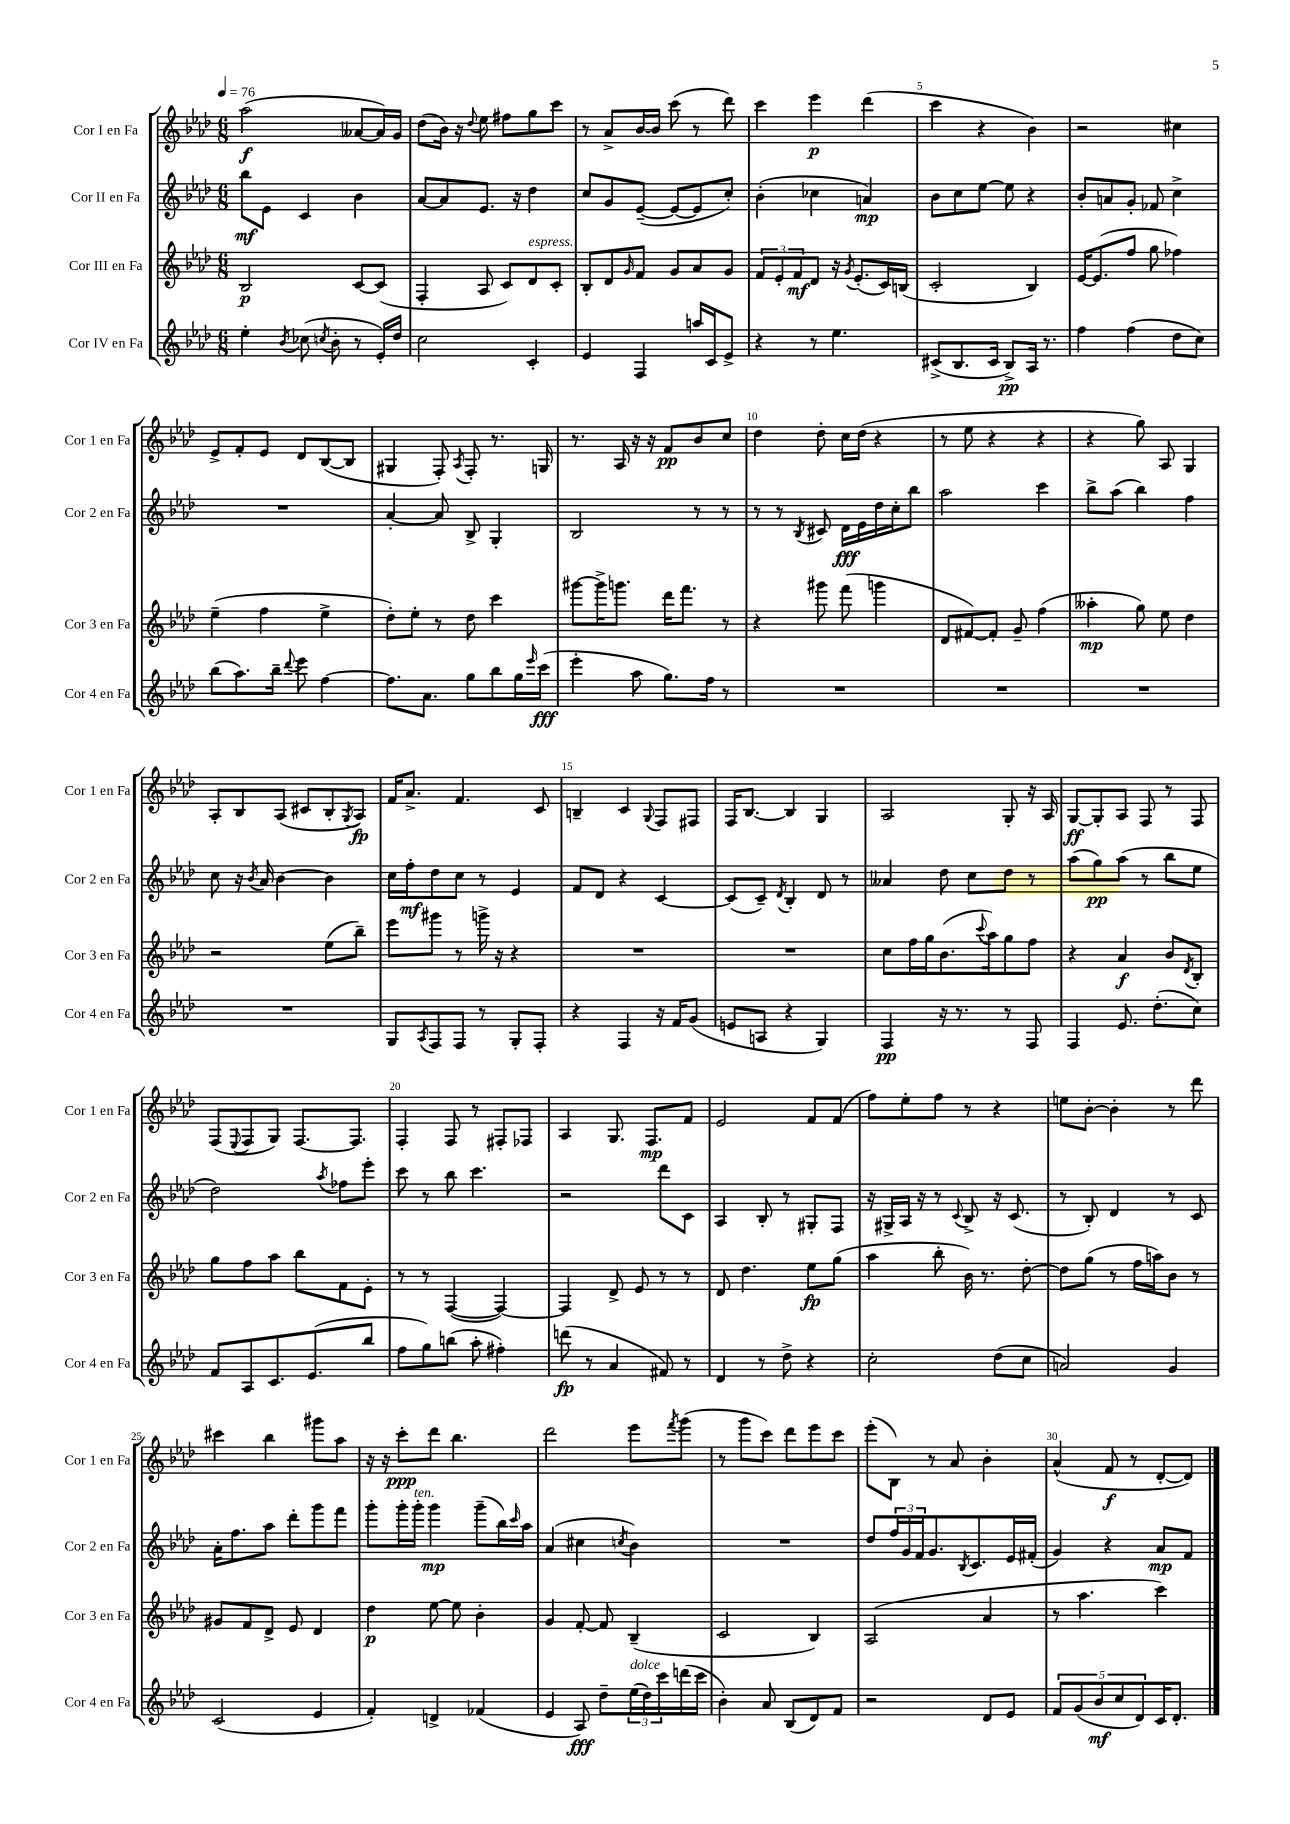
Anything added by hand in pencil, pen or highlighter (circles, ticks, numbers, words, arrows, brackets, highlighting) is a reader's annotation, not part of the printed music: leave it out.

**kern	**kern	**kern	**kern
*staff4	*staff3	*staff2	*staff1
*clefG2	*clefG2	*clefG2	*clefG2
*k[b-e-a-d-]	*k[b-e-a-d-]	*k[b-e-a-d-]	*k[b-e-a-d-]
*M6/8	*M6/8	*M6/8	*M6/8
*MM76	*MM76	*MM76	*MM76
4ee-'\	2B-/	8bb-\L	(2aa-\
.	.	8e-\J	.
8qb-/	.	.	.
(8cc-\	.	4c/	.
8qcc/	.	.	.
8b-'\	.	.	.
8r	[8c/L	4b-\	[8a--/L
16e-'/LL)	(8c/]J	.	16a--/]L)
16dd-/JJ	.	.	16g/JJ
=	=	=	=
2cc\	4F'/	[8a-/L	(8dd-\L
.	.	8a-/]	16b-\Jk)
.	.	.	16r
.	.	.	8qqdd-/
.	8A-/	8.e-/J	8ee-\
.	8c/L)	.	8ff#\L
.	.	16r	.
4c'/	8d-/	4dd-\	8gg\
.	8c'/J	.	8ccc\J
=	=	=	=
4e-/	8B-'/L	8cc/L	8r
.	8d-/	8g/	8a-^/L
.	16qqg/	.	.
4F/	8f/J	([8e-~/J	[16b-/L
.	.	.	16b-/]JJ
.	8g/L	8e-/_L	(8ccc\
16aa/LL	8a-/	8e-/]	8r
16c/J	.	.	.
8e-^/J	8g/J	8cc'/J)	8ddd-\)
=	=	=	=
4r	12f/L	(4b-'\	4ccc\
.	12e-'/	.	.
.	12f/	.	.
8r	8d-/J	4cc-\	4eee-\
4.ee-\	16r	.	.
.	8qg/	.	.
.	(8.e-'/L	.	.
.	.	4a/)	(4ddd-\
.	16c/L)	.	.
.	(16B/JJ	.	.
=	=	=	=
(8c#^/L	2c'/	8b-\L	4ccc\
8.B-/	.	8cc\	.
.	.	[8ee-\J	4r
16c#/Jk	.	.	.
8B-^/L)	.	8ee-\]	.
16A-/Jk	4B-/)	4r	4b-\)
8.r	.	.	.
=	=	=	=
4ff\	[16e-/LK	8b-'/L	2r
.	(8.e-/]	.	.
.	.	8a/	.
(4ff\	8ff/J	8g'/J	.
.	8gg\	8f-/	.
8dd-\L	4ff-\)	4cc^\	4cc#\
8cc\J)	.	.	.
=	=	=	=
(8bb-\L	(4ee-~\	2.r	8e-^/L
8.aa-\)	.	.	8f'/
.	4ff\	.	8e-/J
16bb-~\Jk	.	.	.
8qqddd-/	.	.	.
8eee-\	.	.	8d-/L
[4ff\	4ee-^\	.	([8B-/
.	.	.	8B-/]J
=	=	=	=
8.ff\]L	8dd-'\L)	[4a-'/	4G#/
.	8ee-'\J	.	.
8.a-\J	.	.	.
.	8r	8a-/]	8F'/)
.	.	.	8qA-/
8gg\L	8dd-\	8B-^/	8F'/
8bb-\	4ccc\	4G'/	8.r
16gg\L	.	.	.
16qqeee-/	.	.	.
(16ccc\JJ	.	.	16G/
=	=	=	=
4eee-'\	[8ggg#\L	2B-/	8.r
.	16ggg#^\]K	.	.
.	8.ggg\J	.	16A-/
8aa-\	.	.	16r
.	.	.	16r
8.gg\L)	16ddd-\LK	.	8f/L
.	8.fff\J	.	.
.	.	8r	8b-/
16ff\Jk	.	.	.
8r	8r	8r	8cc/J
=	=	=	=
2.r	4r	8r	4dd-\
.	.	8r	.
.	.	8qB-/	.
.	8ggg#\	8c#/	8dd-'\
.	(8fff\	16d-\LL	16cc\LL
.	.	16e-\	(16dd-\JJ
.	4ggg\	16dd-\	4r
.	.	16cc'\J	.
.	.	8bb-\J	.
=	=	=	=
2.r	8d-/L	2aa-\	8r
.	[8f#/)	.	8ee-\
.	8f#'/]J	.	4r
.	8g~/	.	.
.	(4ff\	4ccc\	4r
=	=	=	=
2.r	4aa--'\	8bb-^\L	4r
.	.	(8aa-\J	.
.	8gg\)	4bb-\)	8gg\)
.	8ee-\	.	8A-/
.	4dd-\	4ff\	4G/
=	=	=	=
2.r	2r	8cc\	8A-'/L
.	.	16r	8B-/
.	.	8qb-/	.
.	.	16a-/	.
.	.	[4b-\	(8A-/J
.	.	.	8c#/L
.	(8ee-\L	4b-\]	8B-'/
.	.	.	8qG/
.	8bb-~\J)	.	8A-/J)
=	=	=	=
8G/L	8eee-\L	16cc\LL	16f/LK
.	.	16ff'\J	8.a-^/J
8qA-/	.	.	.
8F/	8ggg#\J	8dd-\	.
8F/J	8r	8cc\J	4.f/
8r	16ggg^\	8r	.
.	16r	.	.
8G'/L	4r	4e-/	.
8F'/J	.	.	8c/
=	=	=	=
4r	2.r	8f/L	4B~/
.	.	8d-/J	.
4F/	.	4r	4c/
.	.	.	8qqG/
16r	.	[4c/	8F/L
16f/LK	.	.	.
(8g/J	.	.	8F#/J
=	=	=	=
8e/L	2.r	(8c/]L	16F/LK
.	.	.	[8.B-/J
8A/J	.	8c~/J)	.
.	.	8qd-/	.
4r	.	4B-'/	4B-/]
4G/)	.	8d-/	4G/
.	.	8r	.
=	=	=	=
4F/	8cc\L	4a--/	2A-/
.	16ff\L	.	.
.	16gg\J	.	.
16r	(8.b-\	8dd-\	.
8.r	.	.	.
.	.	8cc\L	.
.	8qqccc/	.	.
.	16aa-\k)	.	.
8r	8gg\	8dd-\J	8G'/
8F/	8ff\J	8r	16r
.	.	.	16A-/
=	=	=	=
4F/	4r	(8aa-\L	[8G/L
.	.	8gg\)	8G'/]
8.e-/	4a-/	(8aa-\J	8A-/J
.	.	8r	8F/
(8.dd-'\L	.	.	.
.	8b-/L	8bb-\L	8r
.	8qd-/	.	.
8cc\J)	8B-'/J	8ee-\J	8F/
=	=	=	=
8f/L	8gg\L	2dd-\)	(8F/L
.	.	.	8qqE-/
8A-/	8ff\	.	8F/
8.c/	8aa-\J	.	8G/J)
.	8bb-\L	.	[8.F/L
(8.e-/	.	.	.
.	.	8qaa-/	.
.	8f\	8ff-\L	.
.	.	.	8.F/]J
8bb-/J	8e-'\J	8eee-'\J	.
=	=	=	=
8ff\L	8r	8ccc\	4F'/
8gg\)	8r	8r	.
(8bb\J	([4F/	8bb-\	8F/
8aa-'\	.	4.ccc\	8r
4ff#'\)	4F/_)	.	8F#'/L
.	.	.	8F-/J
=	=	=	=
(8ddd\	4F/]	2r	4A-/
8r	.	.	.
4a-/	8d-^/	.	8.G/
.	8e-/	.	.
.	.	.	8.F/L
8f#/)	8r	8ddd-\L	.
8r	8r	8c\J	8f/J
=	=	=	=
4d-/	8d-/	4A-/	2e-/
.	4.dd-\	.	.
8r	.	8B-'/	.
8dd-^\	.	8r	.
4r	8ee-\L	8G#'/L	8f/L
.	(8gg\J	8F/J	(8f/J
=	=	=	=
2cc'\	4aa-\	16r	8ff\L)
.	.	16G#^/LL	.
.	.	16A-/JJ	8ee-'\
.	.	16r	.
.	8bb-'\	8r	8ff\J
.	.	8qqc/	.
.	16b-\)	8B-^/	8r
.	8.r	.	.
(8dd-\L	.	16r	4r
.	.	(8.c/	.
8cc\J	[8dd-'\	.	.
=	=	=	=
2a/)	8dd-\]L	8r	8ee\L
.	(8gg\J	8B-'/)	[8b-'\J
.	8r	4d-/	4b-'\]
.	16ff\LL	.	.
.	16aa\J)	.	.
4g/	8b-\J	8r	8r
.	8r	8c/	8ddd-\
=	=	=	=
(2c/	8g#/L	16a-'\LK	4ccc#\
.	.	8.ff\	.
.	8f/	.	.
.	8d-^/J	8aa-\J	4bb-\
.	8e-/	8ddd-'\L	.
4e-/	4d-/	8ggg\	8ggg#\L
.	.	8fff\J	8aa-\J
=	=	=	=
4f'/)	4dd-\	8ggg'\L	16r
.	.	.	16r
.	.	16ggg'\L	8ccc'\L
.	.	16ggg'\JJ	.
4d^/	[8ee-\	4ggg\	8ddd-\J
.	8ee-\]	.	4.bb-\
(4f-/	4b-'\	(8ggg~\L	.
.	.	16bb-\L)	.
.	.	16qqccc/	.
.	.	16aa-\JJ	.
=	=	=	=
4e-/	4g/	(4a-/	2ddd-\
8A-/)	[8f'/	4cc#\	.
8dd-~\L	8f/]	.	.
.	.	8qcc/	.
(24ee-\L	(4B-~/	4b-\)	8eee-\L
24dd-\)	.	.	.
24ccc\	.	.	.
.	.	.	8qfff/
(16ddd\	.	.	(8ggg\J
16ccc\JJ	.	.	.
=	=	=	=
4b-'\)	2c/	2.r	8r
.	.	.	8ggg\L
8a-/	.	.	8ccc\J)
(8B-/L	.	.	8ddd-\L
8d-/)	4B-/)	.	8eee-\
8f/J	.	.	8ccc\J
=	=	=	=
2r	(2A-/	8dd-/L	(8eee-'\L
.	.	24ff/L	8B-\J)
.	.	24g/	.
.	.	24f/J	.
.	.	8.g/	8r
.	.	.	8a-/
.	.	8qB-/	.
.	.	8.c/	.
8d-/L	4a-/	.	4b-'\
8e-/J	.	16e-/L	.
.	.	(16f#'/JJ	.
=	=	=	=
10f/L	8r	4g/)	(4a-^^/
(10g/	.	.	.
.	4.aa-\	.	.
10b-/	.	.	.
.	.	4r	8f/
10cc/	.	.	.
.	.	.	8r
10d-/)	.	.	.
16c/K	4ccc\)	8a-/L	[8d-'/L
8.d-'/J	.	.	.
.	.	8f/J	8d-/]J)
==	==	==	==
*-	*-	*-	*-
